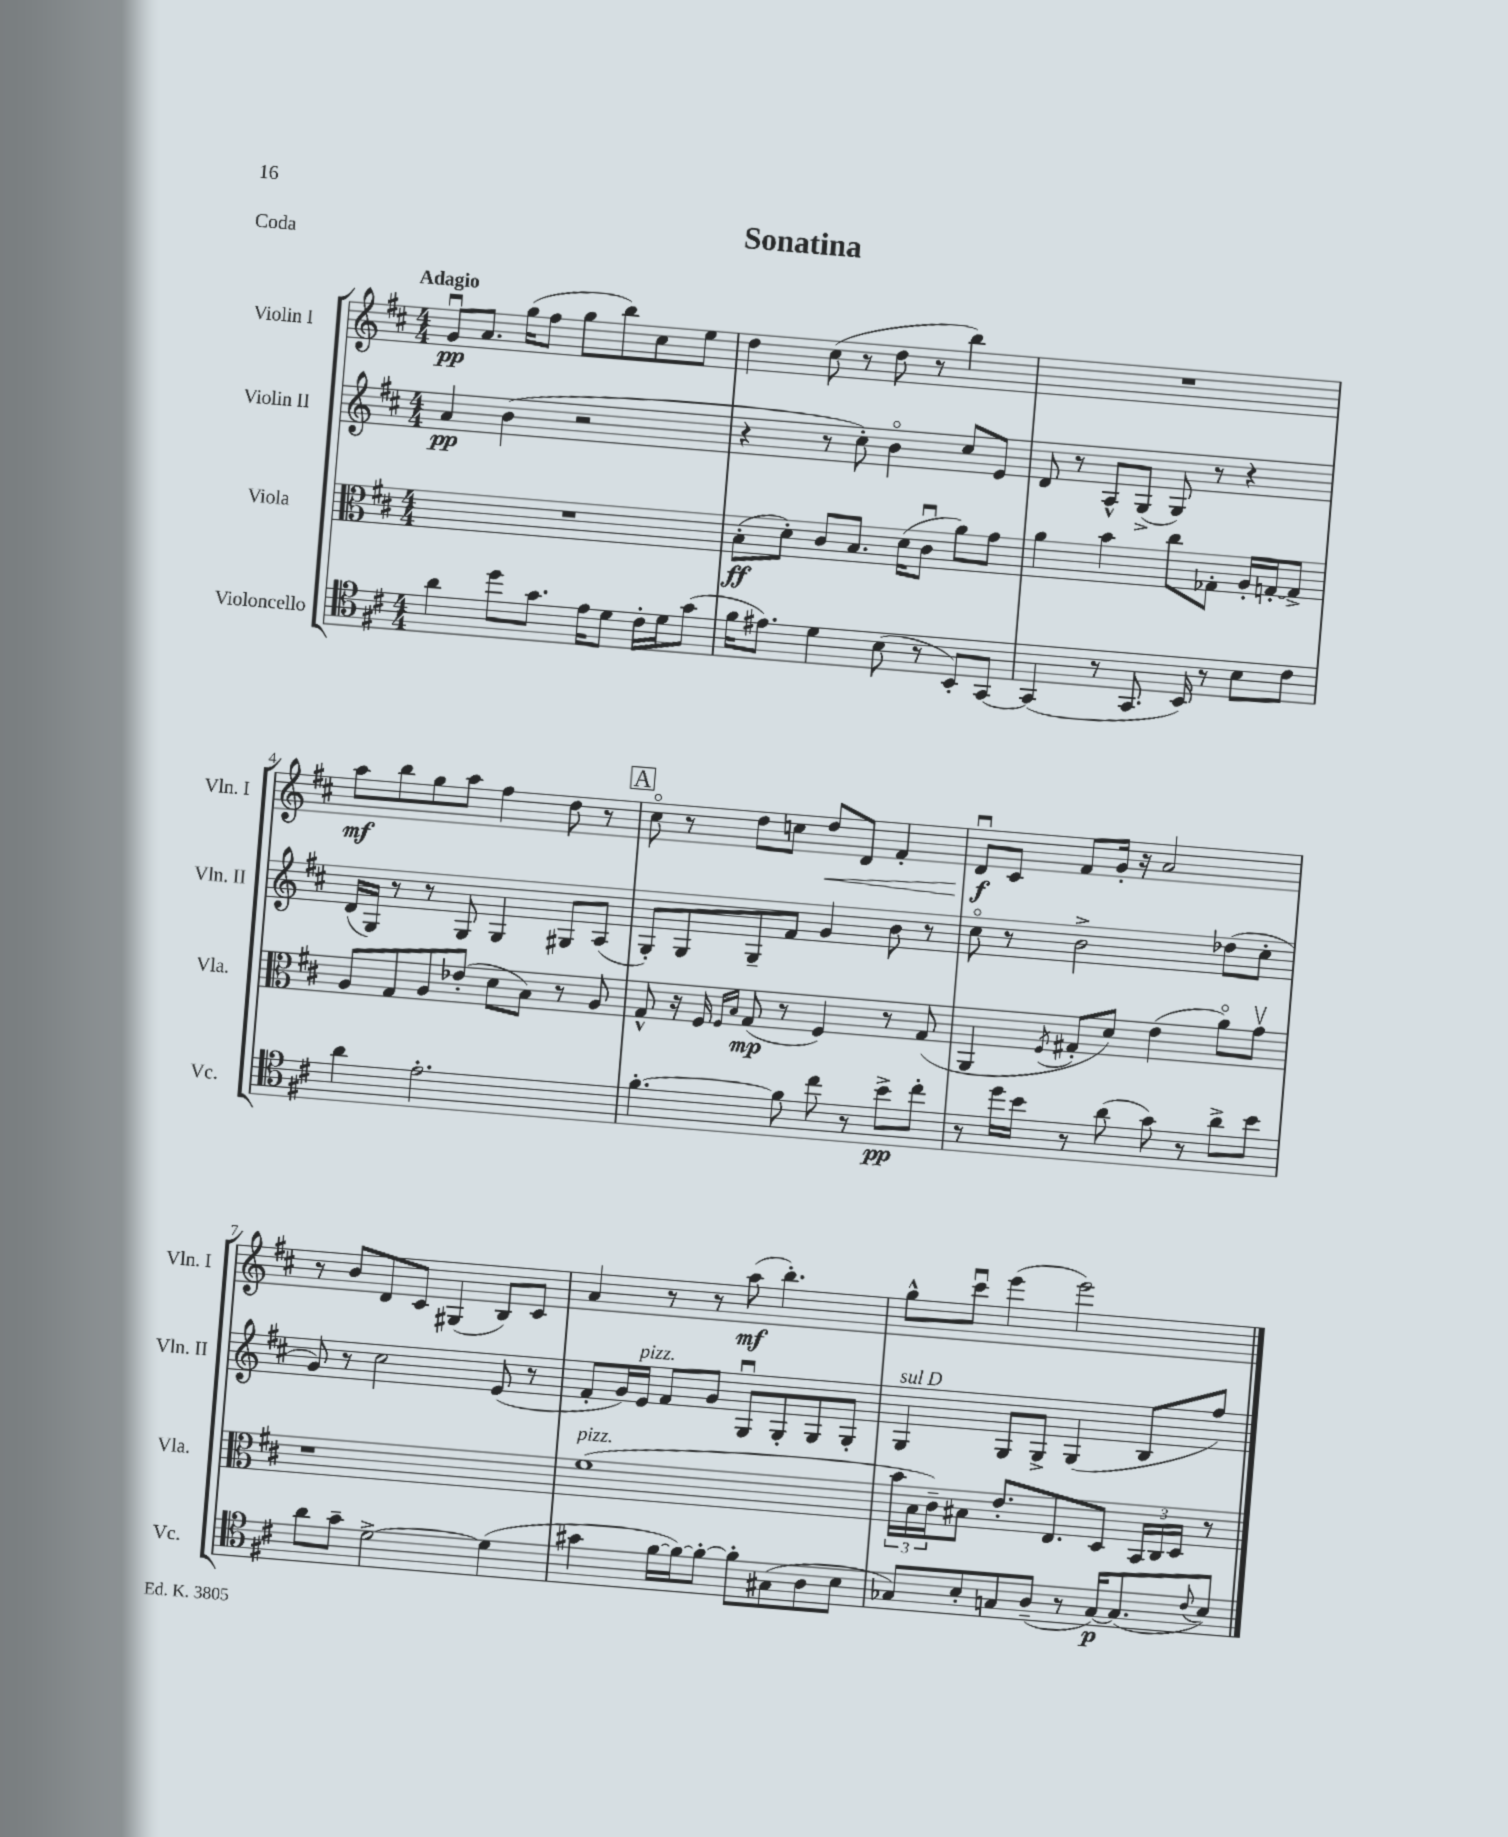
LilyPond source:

\header { title = "Sonatina" piece = "Coda" }
<<
\new StaffGroup <<
\new Staff = "s0" \with { instrumentName = "Violin I" shortInstrumentName = "Vln. I" } {
    \clef treble \key d \major \numericTimeSignature \time 4/4 \tempo "Adagio"
    g'8\downbow\pp a'8. g''16( fis''8 g''8 b''8) cis''8 e''8 |
    d''4 cis''8( r8 d''8 r8 b''4) |
    R1 |
    a''8\mf b''8 g''8 a''8 fis''4 d''8 r8 |
    \mark \markup { \box "A" } cis''8\flageolet r8 d''8 c''8 d''8\< d'8 fis'4-. |
    d'8\downbow\f\! cis'8 fis'8 g'16-. r16 a'2 |
    r8 b'8 d'8 cis'8 gis4( b8) cis'8 |
    a'4 r8 r8 a''8\mf( b''4.-.) |
    g''8-^ cis'''8\downbow e'''4( e'''2) \bar "|." |
}
\new Staff = "s1" \with { instrumentName = "Violin II" shortInstrumentName = "Vln. II" } {
    \clef treble \key d \major \numericTimeSignature \time 4/4
    a'4\pp b'4( r2 |
    r4 r8 cis''8-.) b'4\flageolet cis''8 e'8 |
    d'8 r8 a8-^ g8->( g8) r8 r4 |
    d'16( g16) r8 r8 g8 g4 gis8 a8( |
    \mark \markup { \box "A" } g8-.) g8 g8-- fis'8 g'4 b'8 r8 |
    cis''8\flageolet r8 b'2-> des''8( cis''8-. |
    g'8) r8 cis''2 e'8( r8 |
    fis'8-. g'16) e'16^\markup { \italic "pizz." } fis'8 g'8 g8\downbow g8-. g8 g8-. |
    g4^\markup { \italic "sul D" } g8 g8-> g4( b8 fis''8) \bar "|." |
}
\new Staff = "s2" \with { instrumentName = "Viola" shortInstrumentName = "Vla." } {
    \clef alto \key d \major \numericTimeSignature \time 4/4
    R1 |
    b8-.\ff( d'8-.) cis'8 b8. d'16( cis'8\downbow a'8) g'8 |
    a'4 b'4 cis''8 ges8-. a16-. g16~-. g8-> |
    a8 g8 a8 ees'8-.( d'8 b8) r8 a8 |
    \mark \markup { \box "A" } g8-^ r16 fis16 \grace { fis16 b16 } g8\mp( r8 fis4) r8 g8( |
    a,4 \acciaccatura { fis8 } gis8-. d'8) e'4( a'8\flageolet) g'8\upbow |
    r1 |
    fis'1^\markup { \italic "pizz." }( |
    \tuplet 3/2 { b'16 b16 cis'16--) } bis8 e'8.-. e8. d8 \tuplet 3/2 { b,16 cis16 d16 } r8 \bar "|." |
}
\new Staff = "s3" \with { instrumentName = "Violoncello" shortInstrumentName = "Vc." } {
    \clef tenor \key d \major \numericTimeSignature \time 4/4
    a'4 d''8 g'8. e'16 d'8 cis'16-. d'16 g'8( |
    fis'16 eis'8.) d'4 b8( r8 b,8-.) g,8~ |
    g,4( r8 g,8. b,16) r8 b8 cis'8 |
    a'4 e'2.-. |
    \mark \markup { \box "A" } fis'4.~-. fis'8 cis''8 r8 b'8->\pp cis''8-. |
    r8 d''16 b'16 r8 a'8( g'8) r8 a'8-> b'8 |
    a'8 g'8-- d'2~-> d'4( |
    gis'4 fis'16~ fis'16~) fis'8~-. fis'8-. gis8( a8 b8 |
    ges8) b8-. g8 a8--( r8 g16~\p) g8.( \appoggiatura { cis'8 } b8) \bar "|." |
}
>>
>>
